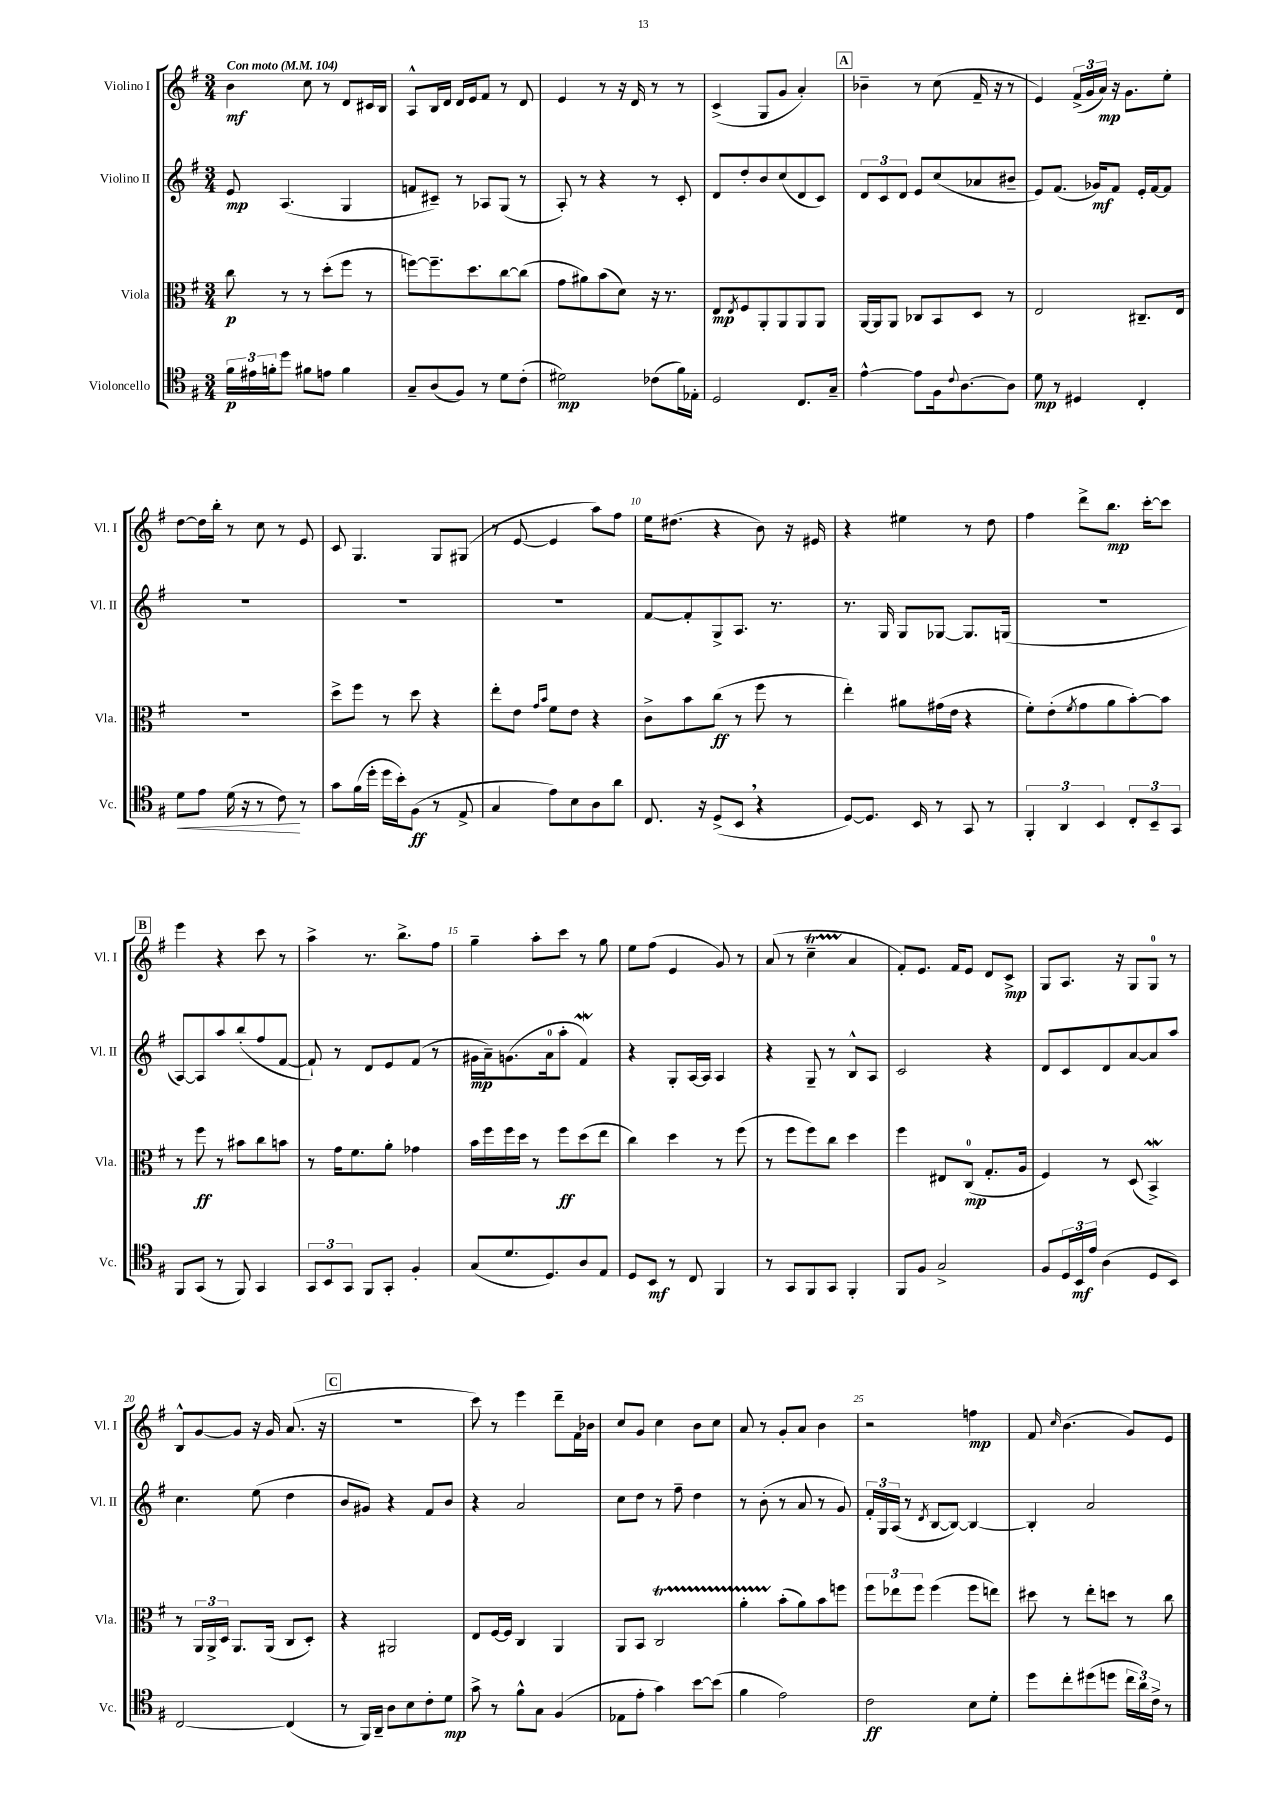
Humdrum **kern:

**kern	**kern	**kern	**kern
*staff4	*staff3	*staff2	*staff1
*clefC4	*clefC3	*clefG2	*clefG2
*k[f#]	*k[f#]	*k[f#]	*k[f#]
*M3/4	*M3/4	*M3/4	*M3/4
*MM104	*MM104	*MM104	*MM104
24f#	8cc	8e	4b
24e#	.	.	.
24f'	.	.	.
8dd	8r	(4.A	.
8f#	8r	.	8cc
8e	(8dd'	.	8r
4f#	8ff#	4G	8d
.	8r	.	16c#
.	.	.	16B
=	=	=	=
8G~	[8ff)	8f	8A^^
(8A	8.ff~]	8c#~)	16B
.	.	.	16d
8F#)	.	8r	16d
.	8.dd	.	16e
8r	.	8A-	8f#
8d	[8cc	(8G	8r
(8c'	(8cc]	8r	8d
=	=	=	=
2d#)	8g	8A')	4e
.	8a#)	8r	.
.	(8b	4r	8r
.	8d)	.	16r
.	.	.	16d
(8c-	16r	8r	8r
.	8.r	.	.
16f#)	.	8c'	8r
16E-'	.	.	.
=	=	=	=
2D	8E	8d	(4c^
.	8qE	.	.
.	8F#	8dd'	.
.	8AA'	8b	8G
.	8AA	(8cc	8g
8.C	8AA	8d	4a')
.	8AA	8c)	.
16G~	.	.	.
=	=	=	=
[4e^^	[16AA	12d	4b-~
.	16AA]	.	.
.	.	12c	.
.	8AA	.	.
.	.	12d	.
8e]	8C-	8e	8r
16F#	8BB	(8cc	(8cc
8qqc	.	.	.
[8.A	.	.	.
.	8D	8a-	16f#~
.	.	.	16r
8A]	8r	8b#~	8r
=	=	=	=
8d	2E	8e)	4e)
8r	.	(8.f#	.
4D#	.	.	(24f#^
.	.	.	24g
.	.	16g-)	.
.	.	.	24a)
.	.	8f#	16r
.	.	.	8.g
4C'	8.C#~	16e'	.
.	.	[16f#	.
.	.	8f#]	8ee'
.	16E	.	.
=	=	=	=
8d	2.r	2.r	[8dd
8e	.	.	16dd]
.	.	.	16bb'
(16d	.	.	8r
16r	.	.	.
8r	.	.	8cc
8c)	.	.	8r
8r	.	.	8e
=	=	=	=
8g	8dd^	2.r	8c
(16f#	8ff#	.	4.G
16dd'	.	.	.
16dd	8r	.	.
16b')	.	.	.
(8F#	8dd	.	.
8r	4r	.	8G
8E^	.	.	(8G#
=	=	=	=
4G	8ee'	2.r	8r
.	8e	.	[8e
.	16qqg	.	.
.	16qqb	.	.
8e)	8f#	.	4e]
8B	8e	.	.
8A	4r	.	8aa)
8a	.	.	8ff#
=	=	=	=
8.C	8c^	[8f#	16ee
.	.	.	(8.dd#
.	8b	8f#']	.
16r	.	.	.
(8D^	(8cc	8G^	4r
8BB	8r	8.A	.
4r	8ff#	.	8b)
.	.	8.r	.
.	8r	.	16r
.	.	.	16e#
=	=	=	=
[8D)	4ee')	8.r	4r
8.D]	.	.	.
.	.	16G	.
.	8a#	8G	4ee#
16BB	.	.	.
8r	(16g#	[8G-	.
.	16e	.	.
8GG	4r	8.G-]	8r
8r	.	.	8dd
.	.	(16G	.
=	=	=	=
6FF#'	8f#')	2.r	4ff#
.	(8e'	.	.
6AA	.	.	.
.	8qf#	.	.
.	8g	.	8ddd^
6BB	.	.	.
.	8a	.	8.bb
12C'	[8b')	.	.
.	.	.	[16ccc'
12BB~	.	.	.
.	8b]	.	8ccc]
12GG	.	.	.
=	=	=	=
8FF#	8r	[8A)	4eee
(8GG	8ff#	8A]	.
8r	8r	8aa	4r
8FF#)	8b#	(8bb'	.
4GG	8cc	8ff#	8ccc
.	8b	[8f#	8r
=	=	=	=
12GG	8r	8f#`])	4aa^
12BB	.	.	.
.	16g	8r	.
12GG	.	.	.
.	8.f#	.	.
8FF#	.	8d	8.r
8GG'	8a'	8e	.
.	.	.	8.bb^
4F#'	4g-	(8f#	.
.	.	8r	8ff#
=	=	=	=
(8G	16b	16g#	4gg~
.	16ff#	16a~)	.
8.d	16ff#	(8.g	.
.	16dd	.	.
.	8r	.	8aa'
8.D)	.	16a	.
.	8ff#	8aa'	8ccc
8A	(8dd	4f#)	8r
8E	8ee	.	8gg
=	=	=	=
8D	4cc)	4r	8ee
8BB	.	.	(8ff#
8r	4dd	8G'	4e
8C	.	[16A	.
.	.	16A]	.
4FF#	8r	4A	8g)
.	(8ff#	.	8r
=	=	=	=
8r	8r	4r	(8a
8GG	8ff#	.	8r
8FF#	8ff#)	8G~	4cc~
8GG	8cc	8r	.
4FF#'	4dd	8B^^	4a
.	.	8A	.
=	=	=	=
8FF#	4ff#	2c	8f#')
8F#	.	.	8.e
2G^	8E#	.	.
.	.	.	16f#
.	(8C	.	8e
.	8.G'	4r	8d
.	.	.	8c^
.	16A	.	.
=	=	=	=
8F#	4F#)	8d	8G
24D	.	8c	8.A
24BB	.	.	.
24e	.	.	.
(4A	8r	8d	.
.	.	.	16r
.	(8D	[8a	8G
8D	4BB^)	8a]	8G
8BB)	.	8aa	8r
=	=	=	=
[2C	8r	4.cc	8B^^
.	24AA	.	[8g
.	24AA^	.	.
.	24D	.	.
.	8.AA	.	8g]
.	.	(8ee	16r
.	(16AA	.	16g
(4C]	8C	4dd	(8.a
.	8D')	.	.
.	.	.	16r
=	=	=	=
8r	4r	8b	2.r
16FF#)	.	8g#)	.
16AA~	.	.	.
8A	2AA#	4r	.
8B	.	.	.
8c'	.	8f#	.
8d	.	8b	.
=	=	=	=
8g^	8E	4r	8ccc)
8r	[16F#	.	8r
.	16F#]	.	.
8f#^^	4C	2a	4eee
8G	.	.	.
(4F#	4AA	.	8ddd~
.	.	.	16f#
.	.	.	16b-
=	=	=	=
8E-	8AA	8cc	8cc
8e'	8BB	8dd	8g
4g)	2C	8r	4cc
.	.	8ff#~	.
[8b	.	4dd	8b
(8b]	.	.	8cc
=	=	=	=
4f#	4a'	8r	8a
.	.	(8b'	8r
2e)	(8b'	8r	8g'
.	8a)	8a	8a
.	8b	8r	4b
.	8ff	8g)	.
=	=	=	=
2c	12ff#	24f#'	2r
.	.	24G	.
.	12ee-	(24A	.
.	.	8r	.
.	12ff#	.	.
.	.	8qd	.
.	(4ff#	[8B	.
.	.	8B_)	.
8B	8ff#	4B_	4ff
8d'	8ee)	.	.
=	=	=	=
8dd	8dd#	4B']	8f#
.	.	.	16qqcc
8cc'	8r	.	(4.b
(8dd#	8ee'	2a	.
8dd	8dd	.	.
24cc	8r	.	8g)
24a)	.	.	.
24c^	.	.	.
8r	8cc	.	8e
==	==	==	==
*-	*-	*-	*-
